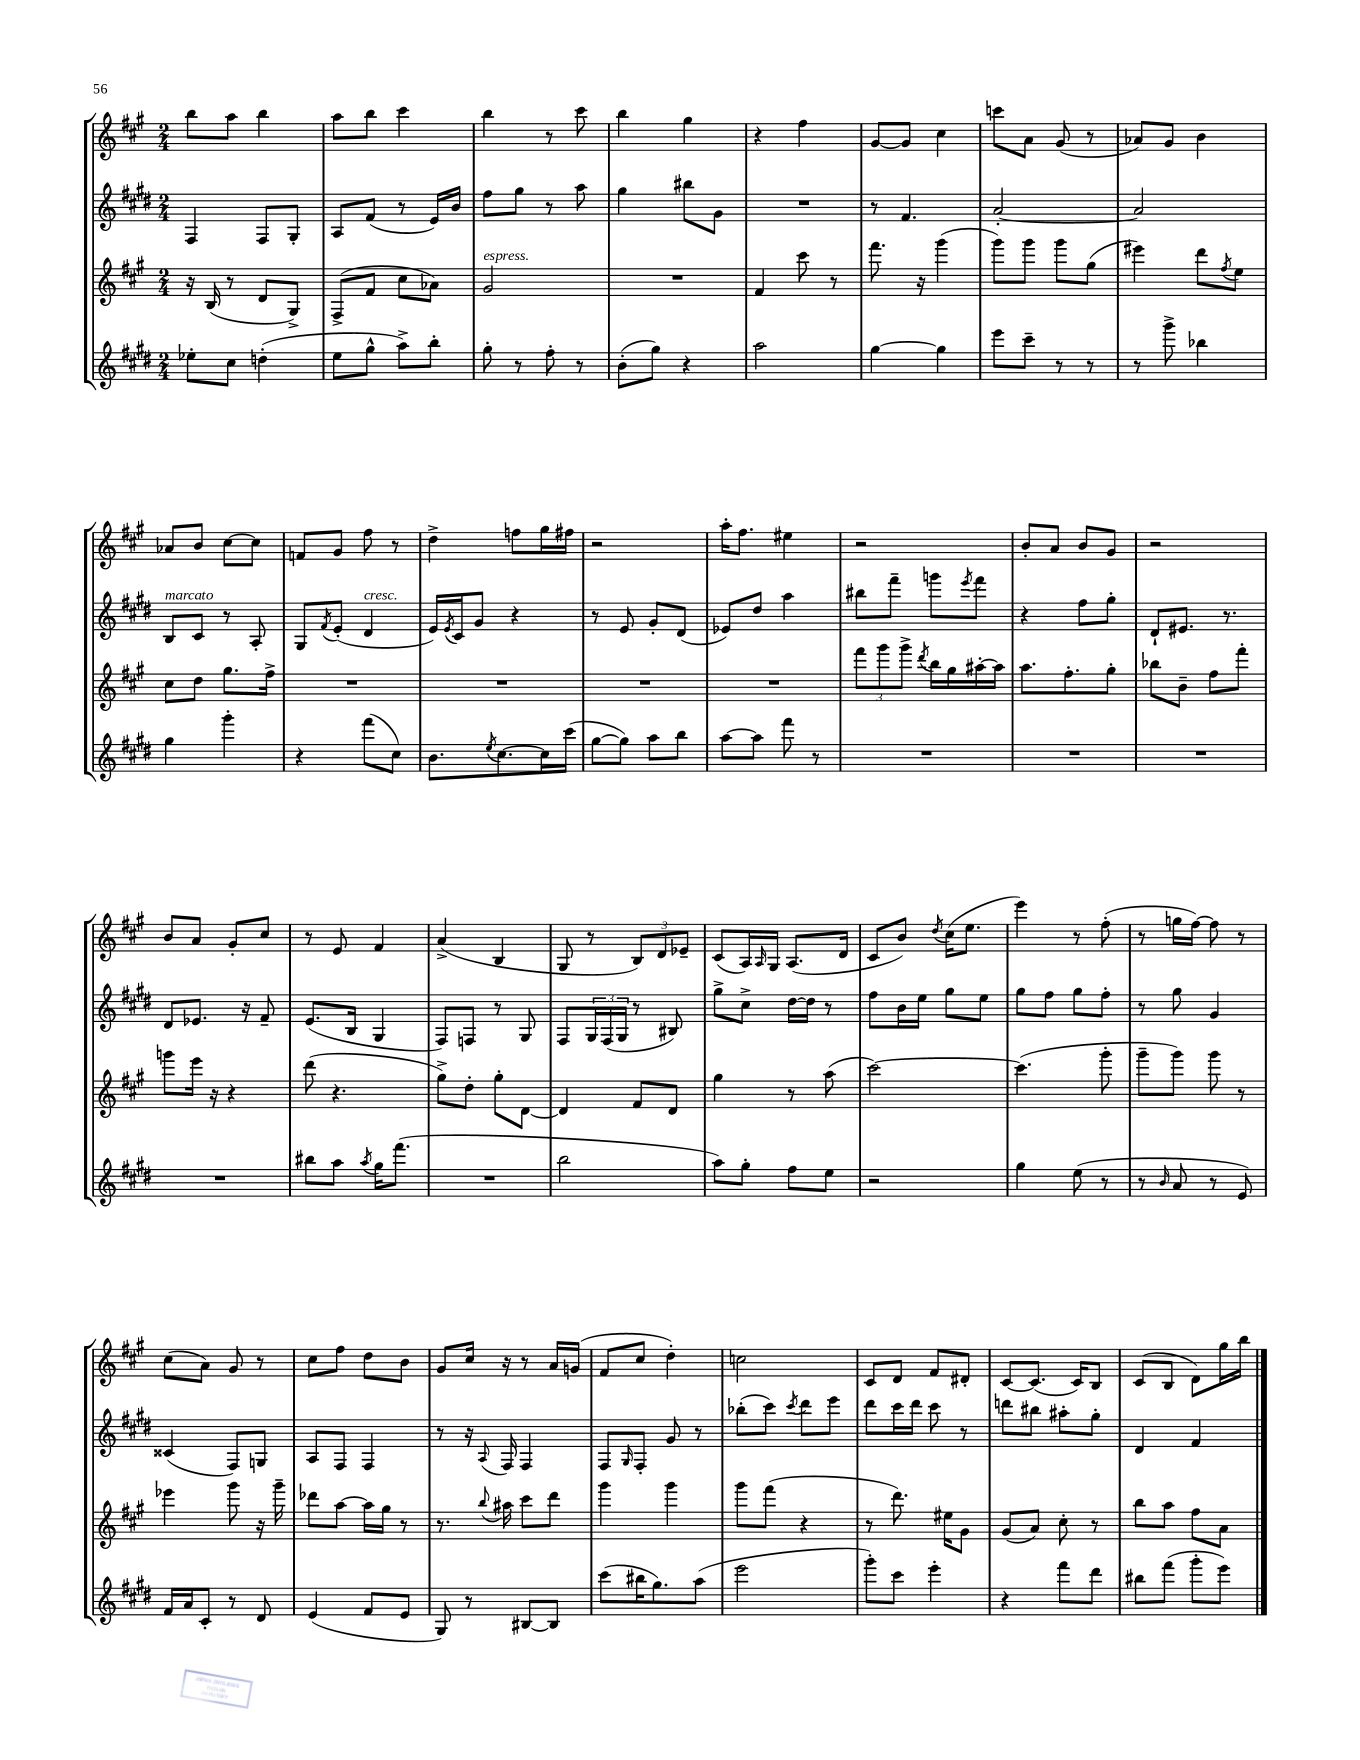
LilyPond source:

<<
\new StaffGroup <<
\new Staff = "s0" {
    \clef treble \key a \major \numericTimeSignature \time 2/4
    b''8 a''8 b''4 |
    a''8 b''8 cis'''4 |
    b''4 r8 cis'''8 |
    b''4 gis''4 |
    r4 fis''4 |
    gis'8~ gis'8 cis''4 |
    c'''8 a'8 gis'8( r8 |
    aes'8) gis'8 b'4 |
    aes'8 b'8 cis''8~ cis''8 |
    f'8 gis'8 fis''8 r8 |
    d''4-> f''8 gis''16 fis''16 |
    r2 |
    a''16-. fis''8. eis''4 |
    r2 |
    b'8-. a'8 b'8 gis'8 |
    r2 |
    b'8 a'8 gis'8-. cis''8 |
    r8 e'8 fis'4 |
    a'4->( b4 |
    gis8 r8 \tuplet 3/2 { b8) d'8 ees'8-- } |
    cis'8( a16) \grace { a16 } gis16 a8.( d'16 |
    cis'8 b'8) \acciaccatura { d''8 } cis''16( e''8. |
    e'''4) r8 fis''8-.( |
    r8 g''16 fis''16~) fis''8 r8 |
    cis''8( a'8) gis'8 r8 |
    cis''8 fis''8 d''8 b'8 |
    gis'8 cis''16 r16 r8 a'16 g'16( |
    fis'8 cis''8 d''4-.) |
    c''2 |
    cis'8 d'8 fis'8 dis'8-. |
    cis'8~ cis'8.( cis'16) b8 |
    cis'8( b8 d'8) gis''16 b''16 \bar "|." |
}
\new Staff = "s1" {
    \clef treble \key e \major \numericTimeSignature \time 2/4
    fis4 fis8 gis8-. |
    a8 fis'8( r8 e'16) b'16 |
    fis''8 gis''8 r8 a''8 |
    gis''4 bis''8 gis'8 |
    R2 |
    r8 fis'4. |
    a'2~-. |
    a'2 |
    b8^\markup { \italic "marcato" } cis'8 r8 a8-. |
    gis8 \acciaccatura { fis'8 } e'8-.( dis'4^\markup { \italic "cresc." } |
    e'16) \acciaccatura { e'8 } cis'16 gis'8 r4 |
    r8 e'8 gis'8-. dis'8( |
    ees'8) dis''8 a''4 |
    bis''8 fis'''8-- g'''8 \acciaccatura { e'''8 } fis'''8 |
    r4 fis''8 gis''8-. |
    dis'8-! eis'8. r8. |
    dis'8 ees'8. r16 fis'8-- |
    e'8.( b16 gis4 |
    fis8) f8 r8 gis8 |
    fis8 \tuplet 3/2 { gis16 fis16( gis16 } r8 bis8) |
    gis''8-> cis''8-> dis''16~ dis''16 r8 |
    fis''8 b'16 e''16 gis''8 e''8 |
    gis''8 fis''8 gis''8 fis''8-. |
    r8 gis''8 gis'4 |
    cisis'4( fis8) g8 |
    a8 fis8 fis4 |
    r8 r16 \appoggiatura { a8 } fis16 fis4 |
    fis8 \grace { gis16 } fis8-. gis'8 r8 |
    bes''8-.( cis'''8) \acciaccatura { cis'''8 } dis'''8 e'''8 |
    dis'''8 cis'''16 dis'''16 cis'''8 r8 |
    d'''8 bis''8 ais''8-. gis''8-. |
    dis'4 fis'4 \bar "|." |
}
\new Staff = "s2" {
    \clef treble \key a \major \numericTimeSignature \time 2/4
    r16 b16( r8 d'8 gis8->) |
    fis8->( fis'8 cis''8 aes'8) |
    gis'2^\markup { \italic "espress." } |
    R2 |
    fis'4 cis'''8 r8 |
    fis'''8. r16 gis'''4( |
    gis'''8) gis'''8 gis'''8 gis''8( |
    eis'''4) d'''8 \acciaccatura { fis''8 } e''8 |
    cis''8 d''8 gis''8. fis''16-> |
    R2 |
    R2 |
    R2 |
    R2 |
    \tuplet 3/2 { fis'''8 gis'''8 gis'''8-> } \acciaccatura { d'''8 } b''16 gis''16 ais''16~-. ais''16 |
    a''8. fis''8.-. gis''8-. |
    bes''8 b'8-- fis''8 fis'''8-. |
    g'''8 e'''16 r16 r4 |
    d'''8( r4. |
    gis''8->) d''8-. gis''8-. d'8~ |
    d'4 fis'8 d'8 |
    gis''4 r8 a''8( |
    cis'''2~) |
    cis'''4.( gis'''8-. |
    gis'''8-- gis'''8) gis'''8 r8 |
    ees'''4 gis'''8 r16 gis'''16-- |
    des'''8 a''8~ a''16 gis''16 r8 |
    r8. \appoggiatura { b''8 } ais''16 cis'''8 d'''8 |
    gis'''4 gis'''4 |
    gis'''8 fis'''8( r4 |
    r8 d'''8.) eis''16 gis'8 |
    gis'8( a'8) cis''8-. r8 |
    b''8 a''8 fis''8 a'8 \bar "|." |
}
\new Staff = "s3" {
    \clef treble \key e \major \numericTimeSignature \time 2/4
    ees''8-. cis''8 d''4-.( |
    e''8 gis''8-^ a''8->) b''8-. |
    gis''8-. r8 fis''8-. r8 |
    b'8-.( gis''8) r4 |
    a''2 |
    gis''4~ gis''4 |
    e'''8 cis'''8-- r8 r8 |
    r8 gis'''8-> bes''4 |
    gis''4 gis'''4-. |
    r4 fis'''8( cis''8) |
    b'8. \acciaccatura { e''8 } cis''8.~ cis''16 cis'''16( |
    gis''8~ gis''8) a''8 b''8 |
    a''8~ a''8 fis'''8 r8 |
    R2 |
    R2 |
    R2 |
    R2 |
    bis''8 a''8 \acciaccatura { a''8 } gis''16 fis'''8.( |
    R2 |
    b''2 |
    a''8) gis''8-. fis''8 e''8 |
    r2 |
    gis''4 e''8( r8 |
    r8 \grace { b'16 } a'8 r8 e'8) |
    fis'16 a'16 cis'8-. r8 dis'8 |
    e'4( fis'8 e'8 |
    gis8) r8 bis8~ bis8 |
    cis'''8( bis''16 gis''8.) a''8( |
    e'''2 |
    gis'''8-.) cis'''8 e'''4-. |
    r4 fis'''8 dis'''8 |
    bis''8 fis'''8( gis'''8-. e'''8) \bar "|." |
}
>>
>>
\layout { \context { \Score \remove "Bar_number_engraver" } }
